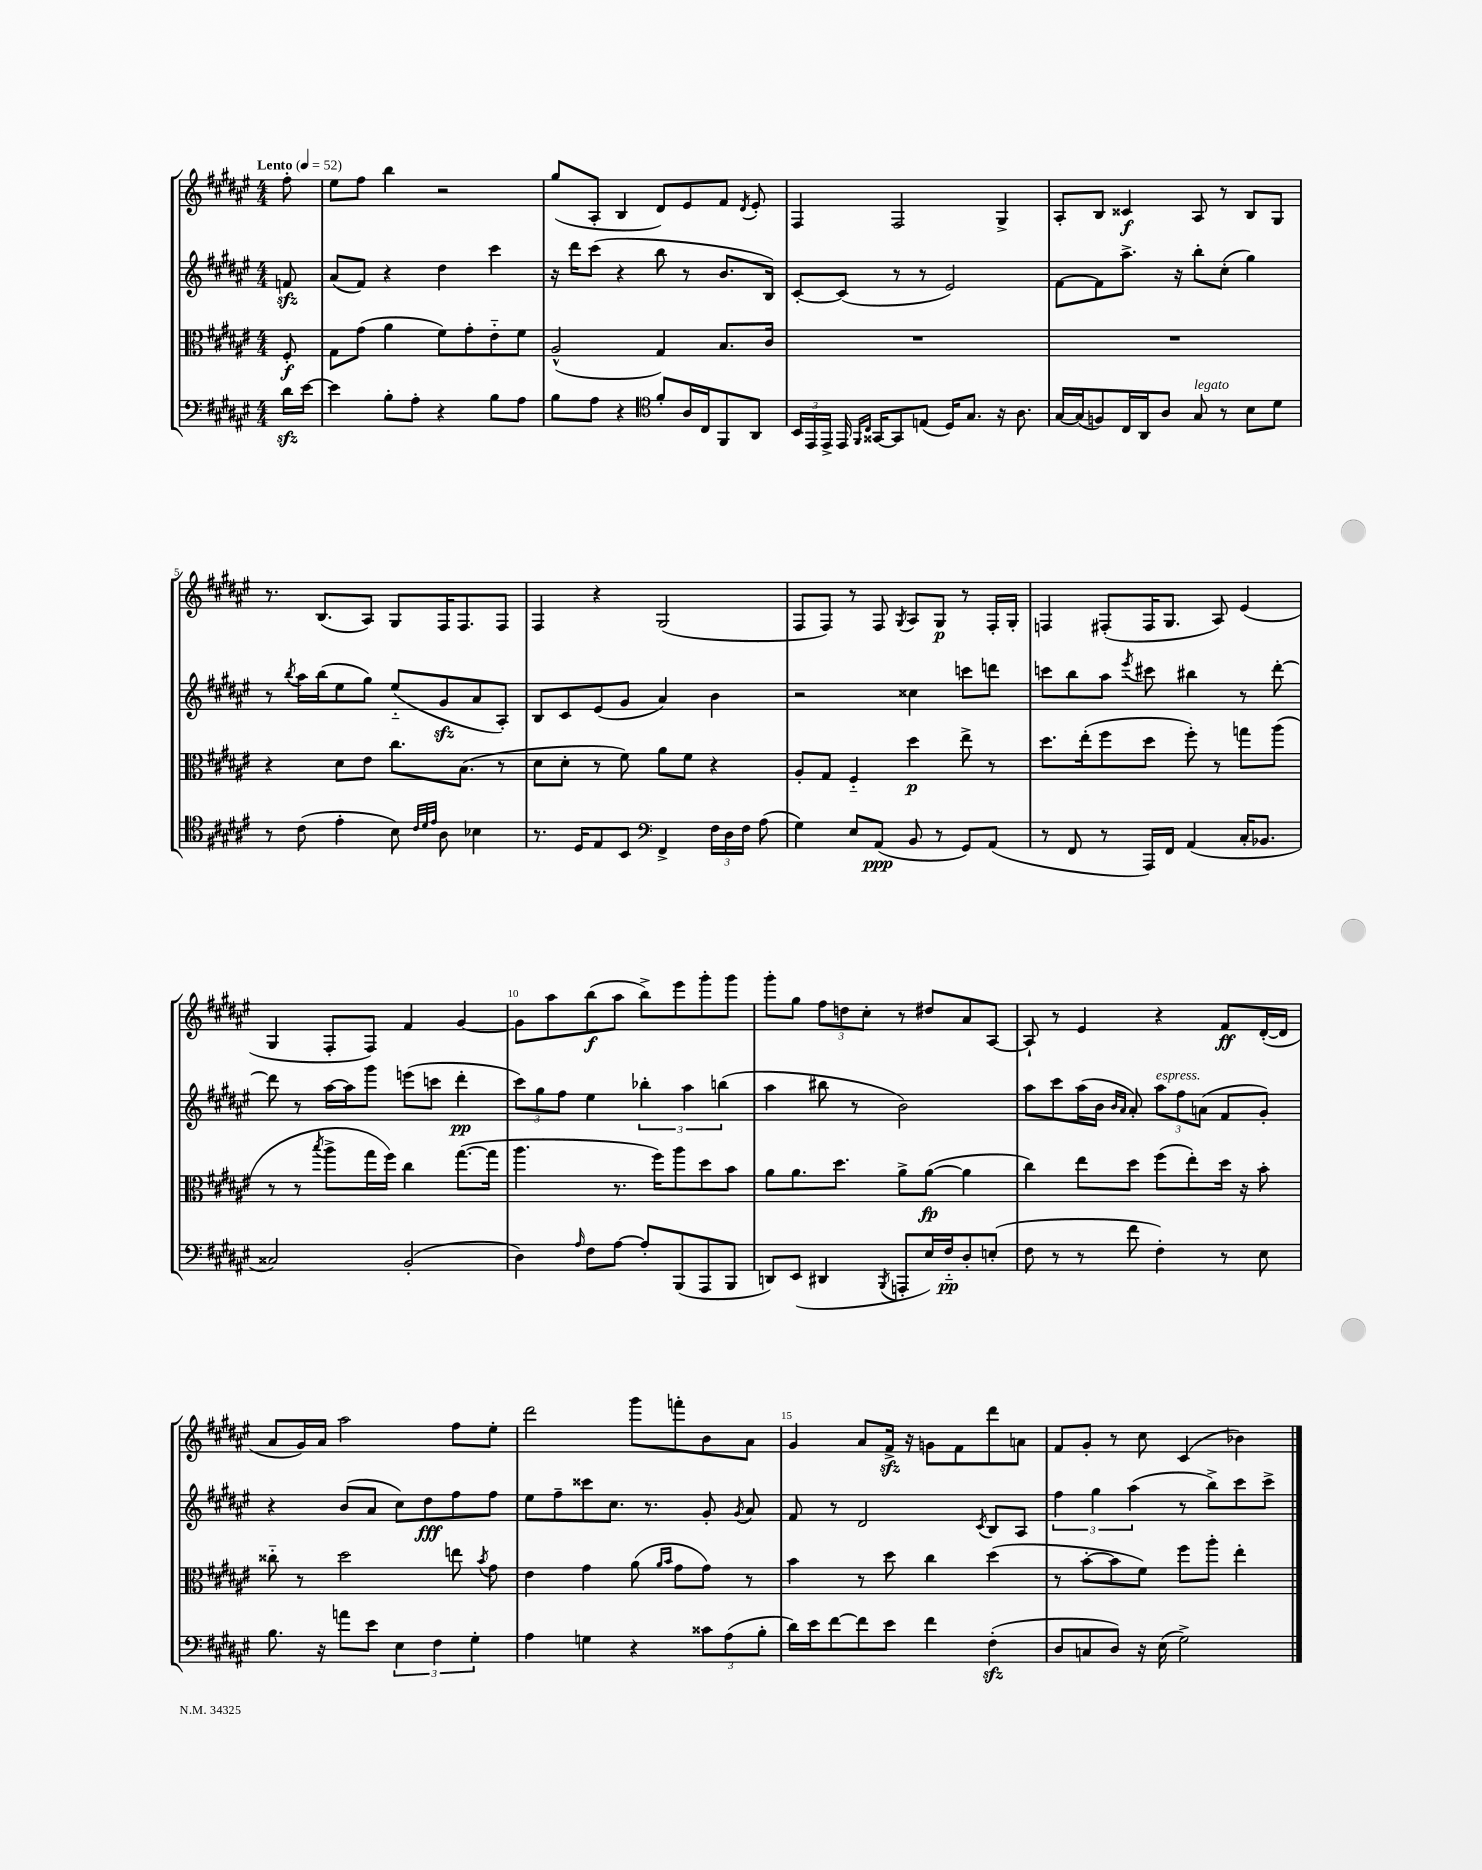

**kern	**kern	**kern	**kern
*staff4	*staff3	*staff2	*staff1
*clefF4	*clefC3	*clefG2	*clefG2
*k[f#c#g#d#a#e#]	*k[f#c#g#d#a#e#]	*k[f#c#g#d#a#e#]	*k[f#c#g#d#a#e#]
*M4/4	*M4/4	*M4/4	*M4/4
*MM52	*MM52	*MM52	*MM52
16d#	8F#'	8f	8ff#'
[16e#	.	.	.
=	=	=	=
4e#]	8G#	(8a#	8ee#
.	(8g#	8f#)	8ff#
8B'	4a#	4r	4bb
8A#'	.	.	.
4r	8f#)	4dd#	2r
.	8g#'	.	.
8B	8e#'~	4ccc#	.
8A#	8f#	.	.
=	=	=	=
8B	(2A#^^	16r	(8gg#
.	.	16ddd#	.
8A#	.	(8ccc#	8A#'
4r	.	4r	4B
*clefC4	*	*	*
8f#'	4G#)	8bb	8d#)
16A#	.	8r	8e#
16C#	.	.	.
8FF#	8.B	8.b	8f#
.	.	.	8qd#
8AA#	.	.	8e#'
.	16c#	16B)	.
=	=	=	=
24BB	1r	[8c#'	4F#
24EE#	.	.	.
24EE#^	.	.	.
16EE#	.	(8c#]	.
16qqFF#	.	.	.
16qqC#	.	.	.
[16GG##	.	.	.
8GG##]	.	8r	2F#
(8E	.	8r	.
16D#)	.	2e#)	.
8.G#	.	.	.
16r	.	.	4G#^
8.A#	.	.	.
=	=	=	=
[16G#	1r	[8f#	8A#'
(16G#]	.	.	.
8F)	.	8f#]	8B
16C#	.	8.aa#^	4c##
16AA#	.	.	.
8A#	.	.	.
.	.	16r	.
8G#	.	8bb'	8A#
8r	.	(8cc#'	8r
8B	.	4gg#)	8B
8d#	.	.	8G#
=	=	=	=
8r	4r	8r	8.r
.	.	8qbb	.
(8c#	.	16aa#	.
.	.	(16bb	(8.B
4e#'	8d#	8ee#	.
.	8e#	8gg#)	8A#)
8B)	8.cc#	(8ee#'~	8G#
32qqc#	.	.	.
32qqd#	.	.	.
32qqe#	.	.	.
8A#	.	8g#	16F#
.	(8.B	.	8.F#
4B-	.	8a#	.
.	8r	8A#')	8F#
=	=	=	=
8.r	8d#	8B	4F#
.	8d#'	8c#	.
16D#	.	.	.
8E#	8r	(8e#	4r
8BB	8f#)	8g#	.
*clefF4	*	*	*
4FF#^	8a#	4a#)	(2G#
.	8f#	.	.
24F#	4r	4b	.
24D#	.	.	.
24F#	.	.	.
(8A#	.	.	.
=	=	=	=
4G#)	8A#'	2r	8F#
.	8G#	.	8F#)
8E#	4F#'~	.	8r
(8AA#	.	.	8F#
.	.	.	8qG#
8BB	4dd#	4cc##	8A#
8r	.	.	8G#
8GG#)	8ee#^	8ccc	8r
(8AA#	8r	8ddd	16F#'
.	.	.	16G#'
=	=	=	=
8r	8.dd#	8ccc	4F
8FF#	.	8bb	.
.	(16ee#'	.	.
8r	8ff#	8aa#	(8F#'
.	.	8qeee#	.
16AAA#)	8dd#	8ccc#	16F#
16FF#	.	.	8.G#
(4AA#	8ff#')	4bb#	.
.	8r	.	8A#)
16C#'	8gg	8r	(4e#
8.BB-	.	.	.
.	(8aa#	[8ddd#'	.
=	=	=	=
2C##)	8r	8ddd#]	4G#
.	8r	8r	.
.	8qbb	.	.
.	8aa#^	[16aa#	8F#'
.	.	16aa#]	.
.	16gg#	8ggg#	8F#)
.	16ff#)	.	.
(2BB'	4cc#	(8eee	4f#
.	.	8ccc	.
.	([8.gg#	4ddd#'	[4g#
.	16gg#]	.	.
=	=	=	=
4D#)	4.aa#	12ccc#)	8g#]
.	.	12gg#	.
.	.	.	8aa#
.	.	12ff#	.
16qqA#	.	.	.
8F#	.	4ee#	(8bb
[8A#	8.r	.	8aa#
8A#']	.	6bb-'	8bb^)
.	16ff#)	.	.
(8BBB	8aa#	.	8eee#
.	.	6aa#	.
8AAA#	8dd#	.	8ggg#'
.	.	(6bb	.
8BBB	8b	.	8ggg#
=	=	=	=
8DD)	8a#	4aa#	8ggg#'
(8EE#	8.a#	.	8gg#
4DD#	.	8bb#	12ff#
.	8.dd#	.	.
.	.	.	12dd
.	.	8r	.
.	.	.	12cc#'
8qBBB	.	.	.
8AAA'	8a#^	2b)	8r
16E#)	([8a#	.	8dd#
16F#'~	.	.	.
8D#'	4a#]	.	8a#
(8E'	.	.	[8A#
=	=	=	=
8F#	4cc#)	8aa#	8A#`]
8r	.	8ccc#	8r
8r	8ee#	(16aa#	4e#
.	.	16b	.
.	.	16qqb	.
.	.	16qqa#	.
8f#	8dd#	8a#')	.
4F#')	(8ff#	12aa#	4r
.	.	12ff#	.
.	8ee#')	.	.
.	.	(12a	.
8r	16dd#	8f#	8f#
.	16r	.	.
8E#	8b'	8g#')	([16d#'
.	.	.	16d#]
=	=	=	=
8.B	8cc##'~	4r	8a#
.	8r	.	16g#)
16r	.	.	16a#
8a	2dd#	(8b	2aa#
8e#	.	8a#	.
6E#	.	8cc#)	.
.	.	8dd#	.
6F#	.	.	.
.	8ee	8ff#	8ff#
6G#'	.	.	.
.	8qb	.	.
.	8g#	8ff#	8ee#'
=	=	=	=
4A#	4e#	8ee#	2ddd#
.	.	8ff#~	.
4G	4g#	8ccc##	.
.	.	8.cc#	.
4r	(8a#	.	8ggg#
.	.	8.r	.
.	16qqa#	.	.
.	16qqb	.	.
.	8g#	.	8fff'
12c##	8g#)	8g#'	8b
(12A#	.	.	.
.	.	8qg#	.
.	8r	8a#	8a#
12B'	.	.	.
=	=	=	=
16d#)	4b	8f#	4g#
16e#	.	.	.
[8f#	.	8r	.
8f#]	8r	2d#	8a#
8e#	8dd#	.	16f#^
.	.	.	16r
4f#	4cc#	.	8g
.	.	.	8f#
.	.	8qc#	.
(4F#'	(4dd#	8B	8ddd#
.	.	8A#	8a
=	=	=	=
8D#	8r	6ff#	8f#
8C	[8b'	.	8g#'
.	.	6gg#	.
8D#)	8b]	.	8r
.	.	(6aa#	.
16r	8f#)	.	8cc#
(16E#	.	.	.
2G#^)	8ff#	8r	(4c#
.	8aa#'	8bb^)	.
.	4ee#'	8ccc#	4b-)
.	.	8ccc#^	.
==	==	==	==
*-	*-	*-	*-
